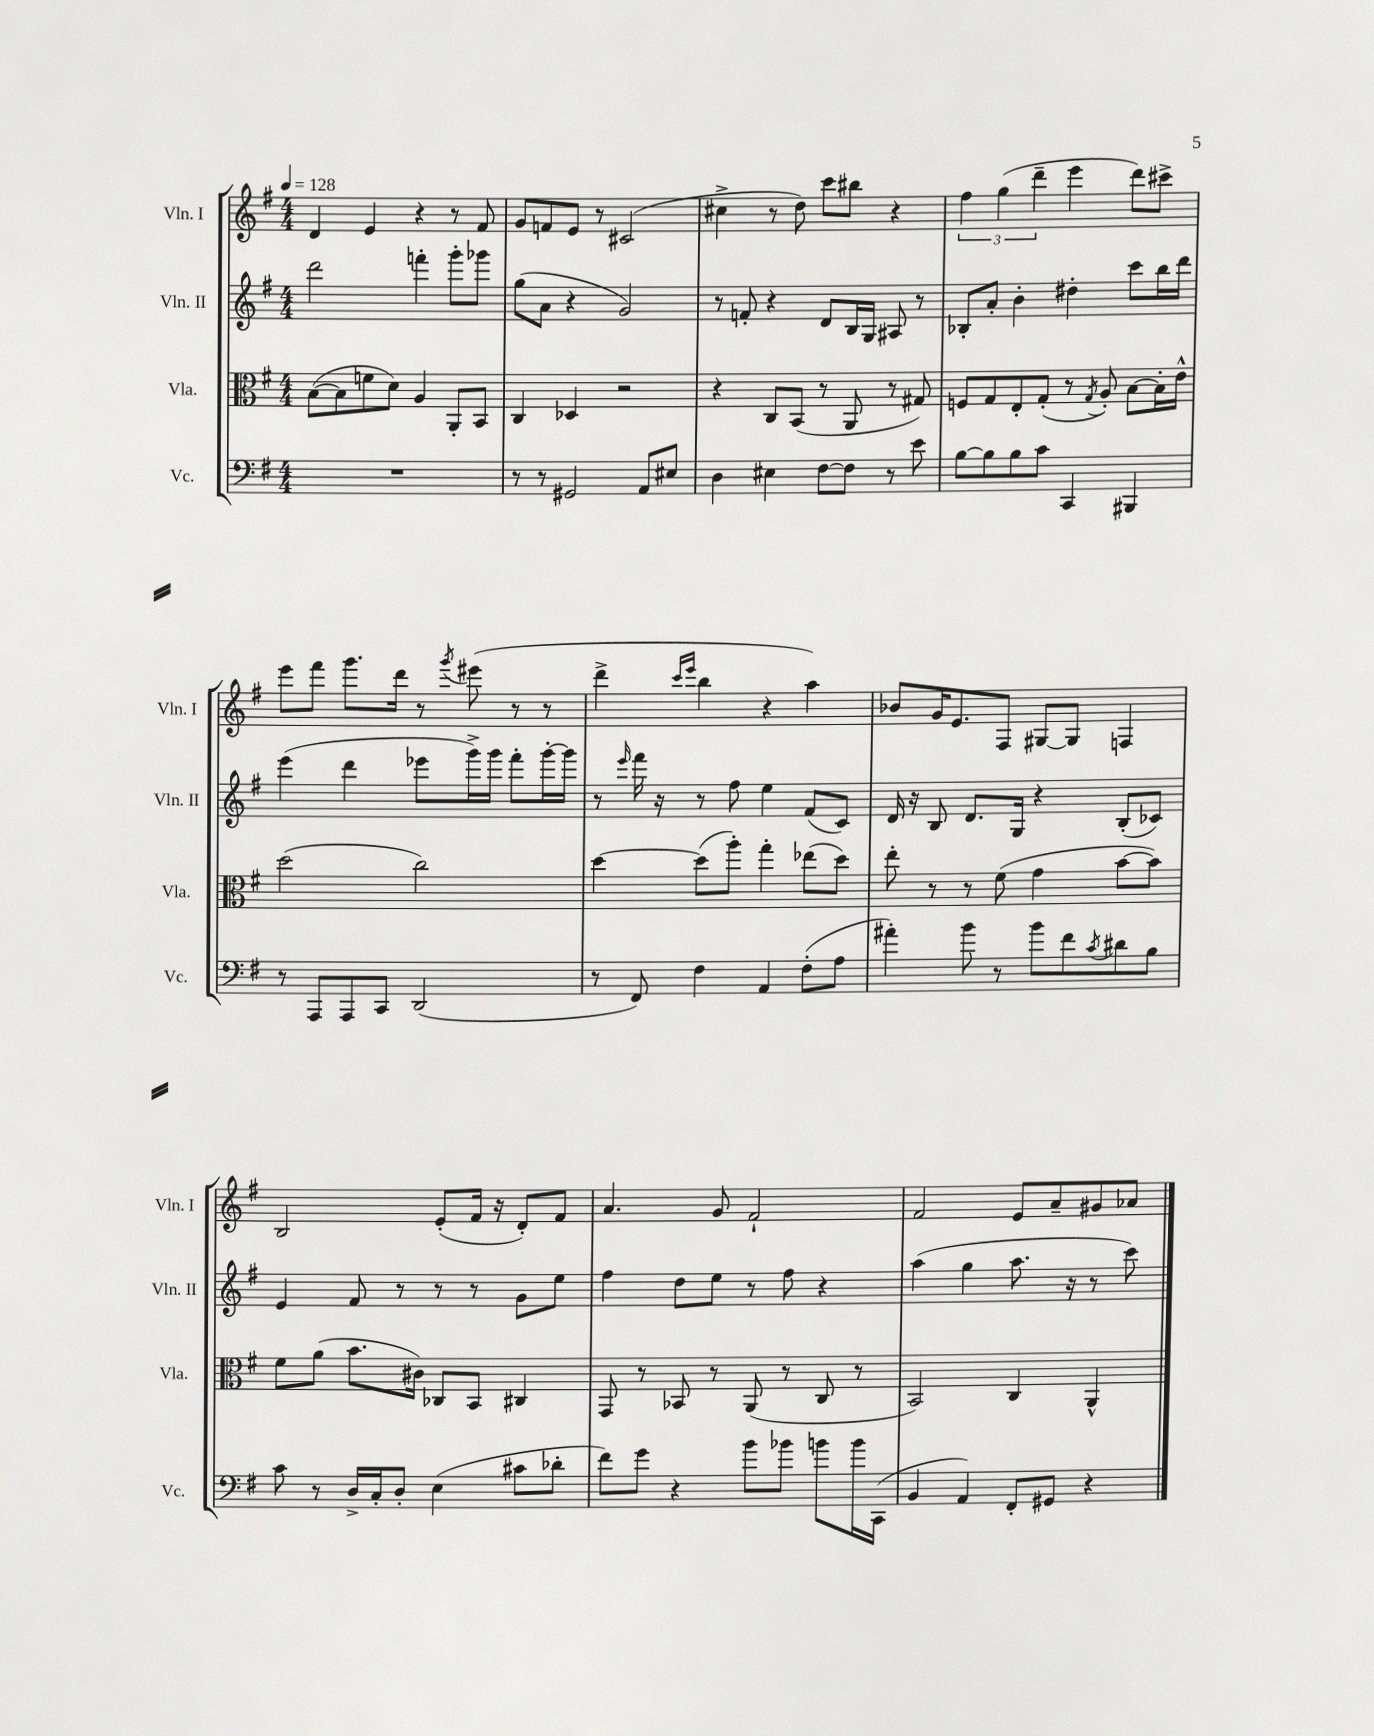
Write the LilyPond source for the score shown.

<<
\new StaffGroup <<
\new Staff = "s0" \with { instrumentName = "Vln. I" shortInstrumentName = "Vln. I" } {
    \clef treble \key g \major \numericTimeSignature \time 4/4 \tempo 4 = 128
    d'4 e'4 r4 r8 fis'8 |
    g'8 f'8 e'8 r8 cis'2( |
    cis''4-> r8 d''8) c'''8 bis''8 r4 |
    \tuplet 3/2 { fis''4 g''4( d'''4-- } e'''4 d'''8) cis'''8-> |
    e'''8 fis'''8 g'''8. d'''16 r8 \acciaccatura { g'''8 } eis'''8( r8 r8 |
    d'''4-> \grace { c'''16 e'''16 } b''4 r4 a''4) |
    bes'8 g'16 e'8. fis8 gis8~ gis8 f4 |
    b2 e'8-.( fis'16 r16 d'8-.) fis'8 |
    a'4. g'8 fis'2-! |
    fis'2 e'8 a'8-- gis'8 aes'8 \bar "|." |
}
\new Staff = "s1" \with { instrumentName = "Vln. II" shortInstrumentName = "Vln. II" } {
    \clef treble \key g \major \numericTimeSignature \time 4/4
    d'''2 f'''4-. g'''8-. ges'''8 |
    g''8( a'8 r4 g'2) |
    r8 f'8-. r4 d'8 b16 g16 ais8 r8 |
    bes8-. a'8-. b'4-. dis''4-. c'''8 b''16 d'''16 |
    e'''4( d'''4 ees'''8 g'''16->) g'''16 fis'''8-. g'''16~-. g'''16 |
    r8 \grace { e'''16 } fis'''16 r16 r8 fis''8 e''4 fis'8( c'8) |
    d'16 r16 b8 d'8. g16 r4 b8-.( ces'8) |
    e'4 fis'8 r8 r8 r8 g'8 e''8 |
    fis''4 d''8 e''8 r8 fis''8 r4 |
    a''4( g''4 a''8. r16 r8 c'''8) \bar "|." |
}
\new Staff = "s2" \with { instrumentName = "Vla." shortInstrumentName = "Vla." } {
    \clef alto \key g \major \numericTimeSignature \time 4/4
    b8~( b8 f'8 d'8) a4 a,8-. b,8 |
    c4 des4 r2 |
    r4 c8 b,8( r8 a,8 r8 gis8) |
    f8 g8 e8-. g8-.( r8 \acciaccatura { g8 } a8-.) b8~ b16-. e'16-^ |
    d''2( c''2) |
    d''4~ d''8( a''8-.) g''4-. ees''8( d''8) |
    e''8-. r8 r8 fis'8( g'4 b'8~ b'8) |
    fis'8 a'8( b'8. cis'16) ces8 b,8 cis4 |
    g,8 r8 bes,8 r8 a,8( r8 c8 r8 |
    b,2) c4 a,4-^ \bar "|." |
}
\new Staff = "s3" \with { instrumentName = "Vc." shortInstrumentName = "Vc." } {
    \clef bass \key g \major \numericTimeSignature \time 4/4
    R1 |
    r8 r8 gis,2 a,8 eis8 |
    d4 eis4 fis8~ fis8 r8 e'8 |
    b8~ b8 b8 c'8 c,4 bis,,4 |
    r8 a,,8 a,,8 c,8 d,2( |
    r8 fis,8) fis4 a,4 fis8-.( a8 |
    ais'4-.) b'8 r8 b'8 fis'8 \acciaccatura { c'8 } dis'8 b8 |
    c'8 r8 d16-> c16-. d8-. e4( cis'8 des'8-. |
    fis'8) g'8 r4 b'8 bes'8 b'8 b'16 c,16( |
    b,4 a,4) fis,8-. gis,8 r4 \bar "|." |
}
>>
>>
\layout { \context { \Score \remove "Bar_number_engraver" } }
